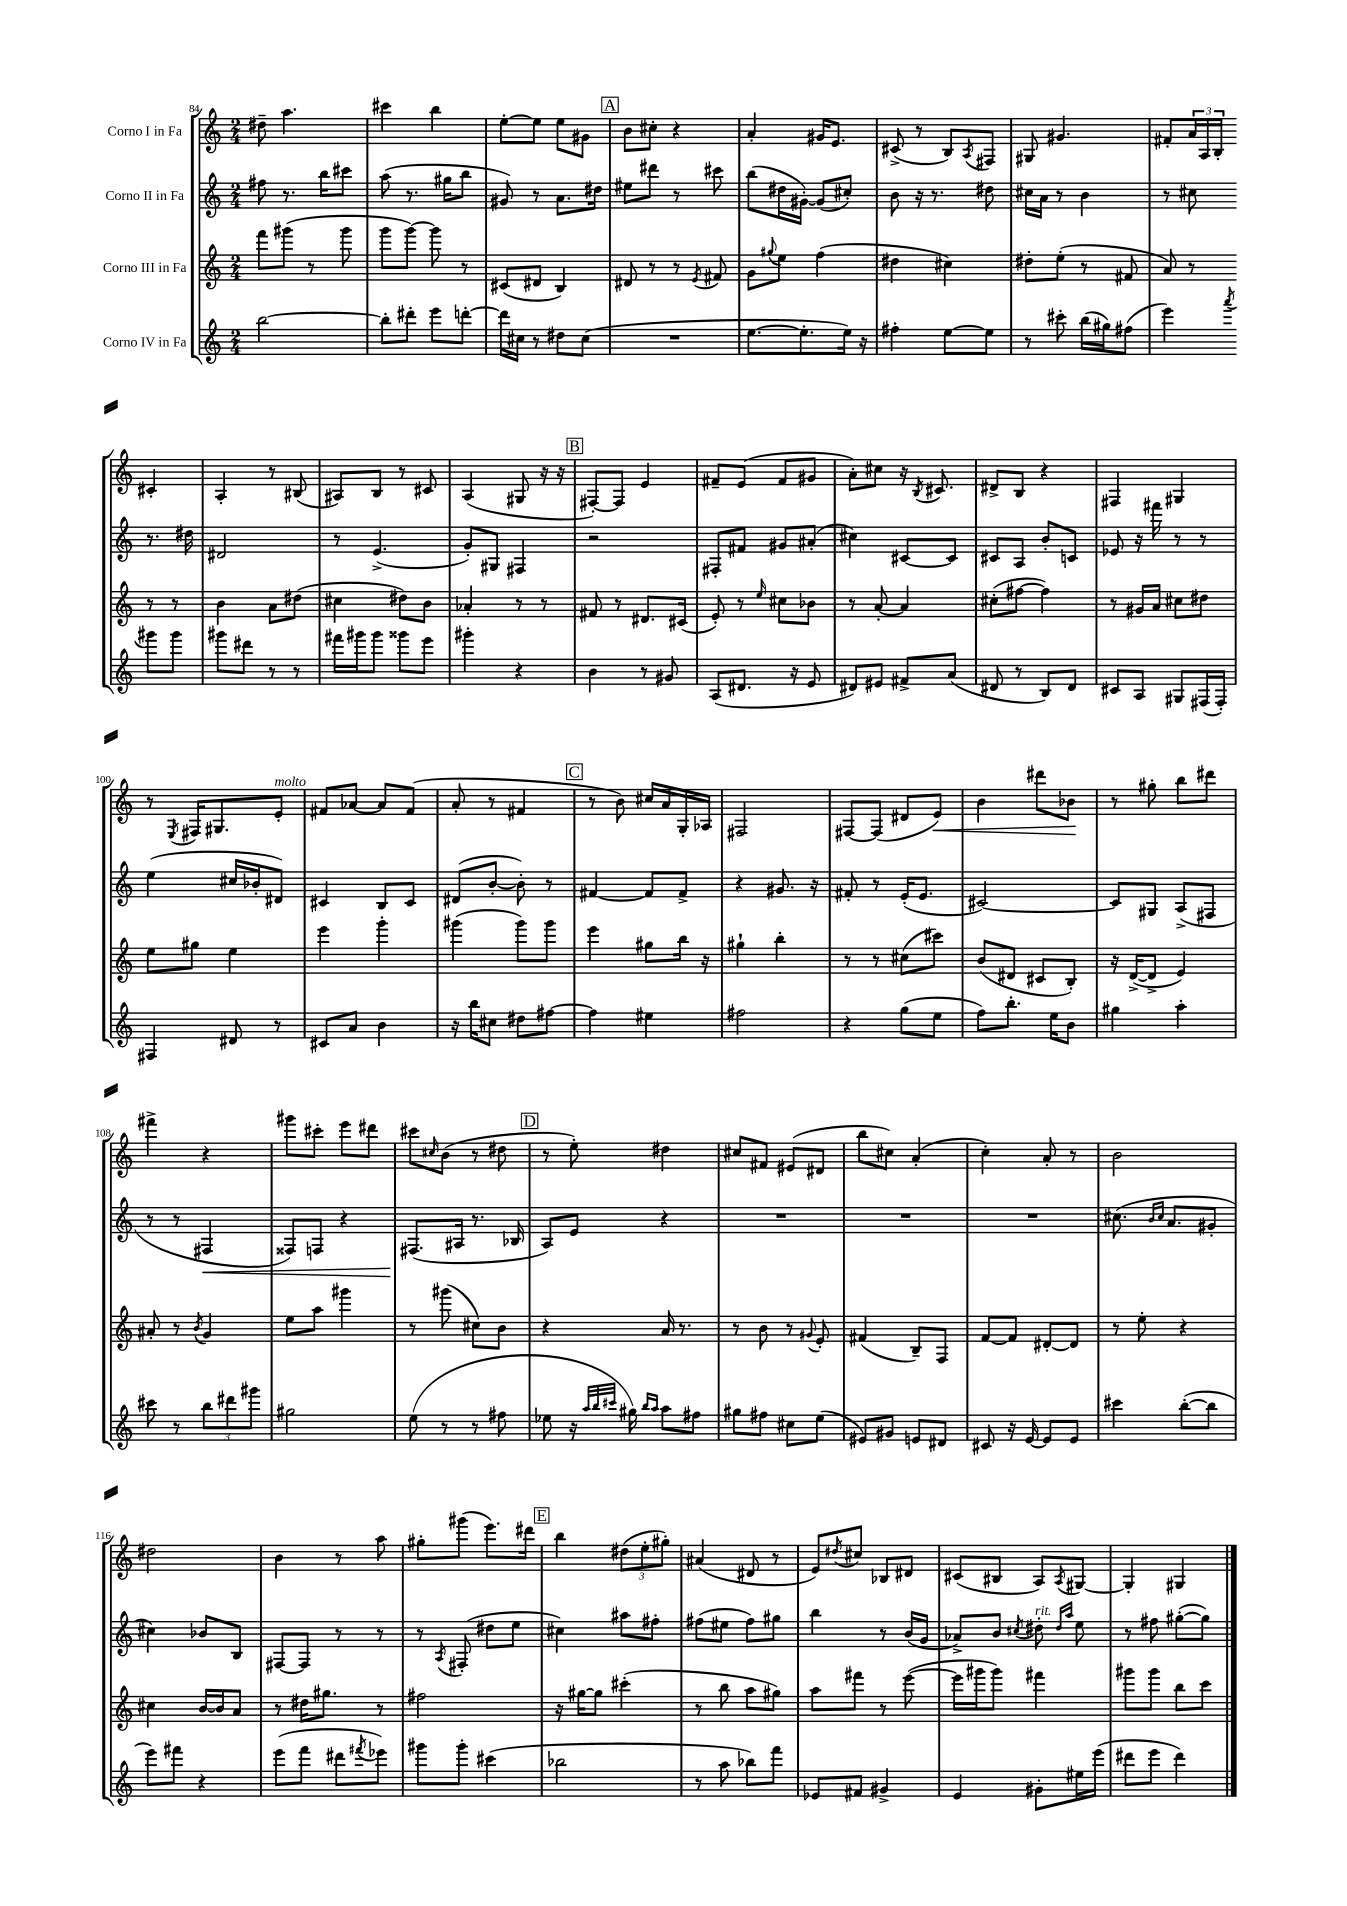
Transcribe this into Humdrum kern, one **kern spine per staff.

**kern	**kern	**kern	**kern
*staff4	*staff3	*staff2	*staff1
*clefG2	*clefG2	*clefG2	*clefG2
*k[]	*k[]	*k[]	*k[]
*M2/4	*M2/4	*M2/4	*M2/4
[2bb	8fff	8ff#	8dd#~
.	(8ggg#	8.r	4.aa
.	8r	.	.
.	.	16bb	.
.	8ggg#	8ccc#	.
=	=	=	=
8bb']	8ggg	(8aa	4ccc#
8ddd#'	[8ggg)	8.r	.
8eee	8ggg]	.	4bb
.	.	16gg#	.
[8ddd'	8r	8bb	.
=	=	=	=
16ddd]	(8c#	8g#)	[8ee'
16cc#	.	.	.
8r	8d#	8r	8ee]
8dd#	4B)	8.a	8ee
(8cc#	.	.	8g#
.	.	16dd#	.
=	=	=	=
2r	8d#	8ee#	8b
.	8r	8ddd#	8cc#'
.	8r	8r	4r
.	8qe	.	.
.	8f#	8ccc#	.
=	=	=	=
[8.ee	8g	(8bb	4a'
.	8qqgg#	.	.
.	8ee	16dd#	.
8.ee']	.	[16g#')	.
.	(4ff	(8g#]	16g#
.	.	.	8.e
16ee)	.	8cc#')	.
16r	.	.	.
=	=	=	=
4ff#'	4dd#	8b	(8c#^
.	.	16r	8r
.	.	8.r	.
[8ee	4cc#)	.	8B)
.	.	.	8qA
8ee]	.	8dd#	8F#
=	=	=	=
8r	8dd#'	16cc#	8G#
.	.	16a	.
8ccc#'	(8ee'	8r	4.g#
(16bb	8r	4b	.
16gg#)	.	.	.
(8ff#	8f#	.	.
=	=	=	=
4eee)	8a)	8r	8f#'
.	8r	8cc#	24a
.	.	.	24A
.	.	.	24B'
8qaaa	.	.	.
8ggg#	8r	8.r	4c#'
8ggg#	8r	.	.
.	.	16dd#	.
=	=	=	=
8ggg#	4b	2d#	4A'
8ddd#	.	.	.
8r	8a	.	8r
8r	(8dd#	.	(8B#
=	=	=	=
16fff#	4cc#	8r	8A#)
16ggg#	.	.	.
8ggg#	.	(4.e^	8B
8ggg##	8dd#)	.	8r
8eee	8b	.	8c#
=	=	=	=
4ggg#'	4a-'	8g')	(4A
.	.	8G#	.
4r	8r	4F#	8G#
.	8r	.	16r
.	.	.	16r
=	=	=	=
4b	8f#	2r	[8F#')
.	8r	.	8F#]
8r	8.d#	.	4e
8g#	.	.	.
.	(16c#	.	.
=	=	=	=
(8A	8e')	8F#'	8f#~
8.d#	8r	8f#	(8e
.	16qqee	.	.
.	8cc#	8g#	8f#
16r	.	.	.
8e	8b-	(8a#'	8g#
=	=	=	=
8d#)	8r	4cc#)	8a')
8e#	[8a'	.	8cc#
8f#^	4a]	[8c#	16r
.	.	.	8qB
.	.	.	8.c#
(8a	.	8c#]	.
=	=	=	=
8d#	(8cc#'	8c#	8d#^
8r	[8ff#	8A	8B
8B)	4ff#])	8b'	4r
8d#	.	8c	.
=	=	=	=
8c#	8r	8e-	4F#
8A	16g#	16r	.
.	16a	16fff#	.
8G#	8cc#	8r	4G#
(16F#	8dd#	8r	.
16F#')	.	.	.
=	=	=	=
4F#	8ee	(4ee	8r
.	.	.	8qE
.	8gg#	.	16F#
.	.	.	8.G#
8d#	4ee	16cc#	.
.	.	16b-'	.
8r	.	8d#)	8e'
=	=	=	=
8c#	4eee	4c#	8f#
8a	.	.	[8a-
4b	4ggg'	8B	8a-]
.	.	8c#	(8f#
=	=	=	=
16r	(4ggg#	(8d#	8a'
16bb	.	.	.
8cc#	.	[8b'	8r
8dd#	8ggg#)	8b'])	4f#
[8ff#	8ggg#	8r	.
=	=	=	=
4ff#]	4eee	[4f#	8r
.	.	.	8b)
4ee#	8gg#	8f#]	16cc#
.	.	.	16a
.	16bb	8f#^	16G'
.	16r	.	16A-
=	=	=	=
2ff#	4gg#`	4r	2F#
.	4bb'	8.g#	.
.	.	16r	.
=	=	=	=
4r	8r	8f#'	[8F#
.	8r	8r	(8F#]
(8gg	(8cc#	(16e'	8d#
.	.	8.e	.
8ee	8ccc#)	.	8e)
=	=	=	=
8ff)	(8b	[2c#)	4b
8.bb'	8d#	.	.
.	8c#	.	8ddd#
16ee	.	.	.
8b	8B')	.	8b-
=	=	=	=
4gg#	16r	8c#]	8r
.	([16d^	.	.
.	8d^]	8G#	8gg#'
4aa'	4e)	(8A^	8bb
.	.	8F#	8ddd#
=	=	=	=
8ccc#	8a#'	8r	4fff#^
8r	8r	8r	.
.	8qb	.	.
12bb	4g	4F#	4r
12ddd#	.	.	.
12ggg#	.	.	.
=	=	=	=
2gg#	8ee	8F##)	8ggg#
.	8aa	8F	8ccc#'
.	4ggg#	4r	8eee
.	.	.	8ddd#
=	=	=	=
(8ee	8r	(8.F#	8ccc#
.	.	.	16qqcc#
8r	(8ggg#	.	(8b
.	.	16A#	.
8r	8cc#)	8.r	8r
8ff#	8b	.	8dd#
.	.	16B-	.
=	=	=	=
8ee-	4r	8A)	8r
16r	.	8e	8ee')
32qqaa	.	.	.
32qqbb	.	.	.
32qqccc#	.	.	.
16gg#)	.	.	.
16qqbb	.	.	.
16qqaa	.	.	.
8aa	16a	4r	4dd#
.	8.r	.	.
8ff#	.	.	.
=	=	=	=
8gg#	8r	2r	8cc#
8ff#	8b	.	8f#
8cc#	8r	.	(8e#
.	8qqg#	.	.
(8ee	8e'	.	8d#
=	=	=	=
8e#)	(4f#	2r	8bb
8g#	.	.	8cc#)
8e	8B~)	.	(4a'
8d#	8F	.	.
=	=	=	=
8c#	[8f	2r	4cc')
16r	8f]	.	.
[16e	.	.	.
8e]	[8d#'	.	8a'
8e	8d#]	.	8r
=	=	=	=
4ccc#	8r	(8.cc#	2b
.	8ee'	.	.
.	.	16qqb	.
.	.	16qqcc#	.
.	.	8.a	.
([8bb'	4r	.	.
8bb]	.	8g#'	.
=	=	=	=
8eee)	4cc#	4cc#)	2dd#
8fff#	.	.	.
4r	[16b	8b-	.
.	16b]	.	.
.	8a	8B	.
=	=	=	=
(8eee	8r	[8F#	4b
8fff	16dd#	8F#]	.
.	8.gg#	.	.
8ddd#	.	8r	8r
8qfff#	.	.	.
8eee-)	8r	8r	8aa
=	=	=	=
8ggg#	2ff#	8r	8gg#'
.	.	8qA	.
8ggg#'	.	(8F#'	(8ggg#
(4ccc#	.	8dd#	8.eee)
.	.	8ee	.
.	.	.	16ddd#
=	=	=	=
2bb-	16r	4cc#)	4bb
.	[16gg#	.	.
.	8gg#]	.	.
.	(4ccc#'	8aa#	(12dd#
.	.	.	12ee'
.	.	8ff#'	.
.	.	.	12gg#')
=	=	=	=
8r	8r	(8ff#	(4a#
8aa	8bb	8ee#	.
8bb-)	8aa	8ff#)	8d#
8fff	8gg#)	8gg#	8r
=	=	=	=
8e-	8aa	4bb	8e)
.	.	.	8qdd#
8f#	8fff#	.	8cc#
4g#^	8r	8r	8B-
.	([8eee	(16b	8d#
.	.	16g	.
=	=	=	=
4e	16eee]	8a-^)	(8c#
.	16ggg#	.	.
.	8ggg#)	8b	8B#
.	.	8qcc#	.
8g#'	4fff#	8dd#'	8A)
.	.	16qqdd#	.
.	.	16qqaa	8qA
16ee#	.	8ee	[8G#
(16eee	.	.	.
=	=	=	=
8ddd#	8ggg#	8r	4G#']
8eee	8ggg#	8ff#	.
4ddd#)	8bb	([8gg#'	4G#
.	8ccc	8gg#])	.
==	==	==	==
*-	*-	*-	*-
